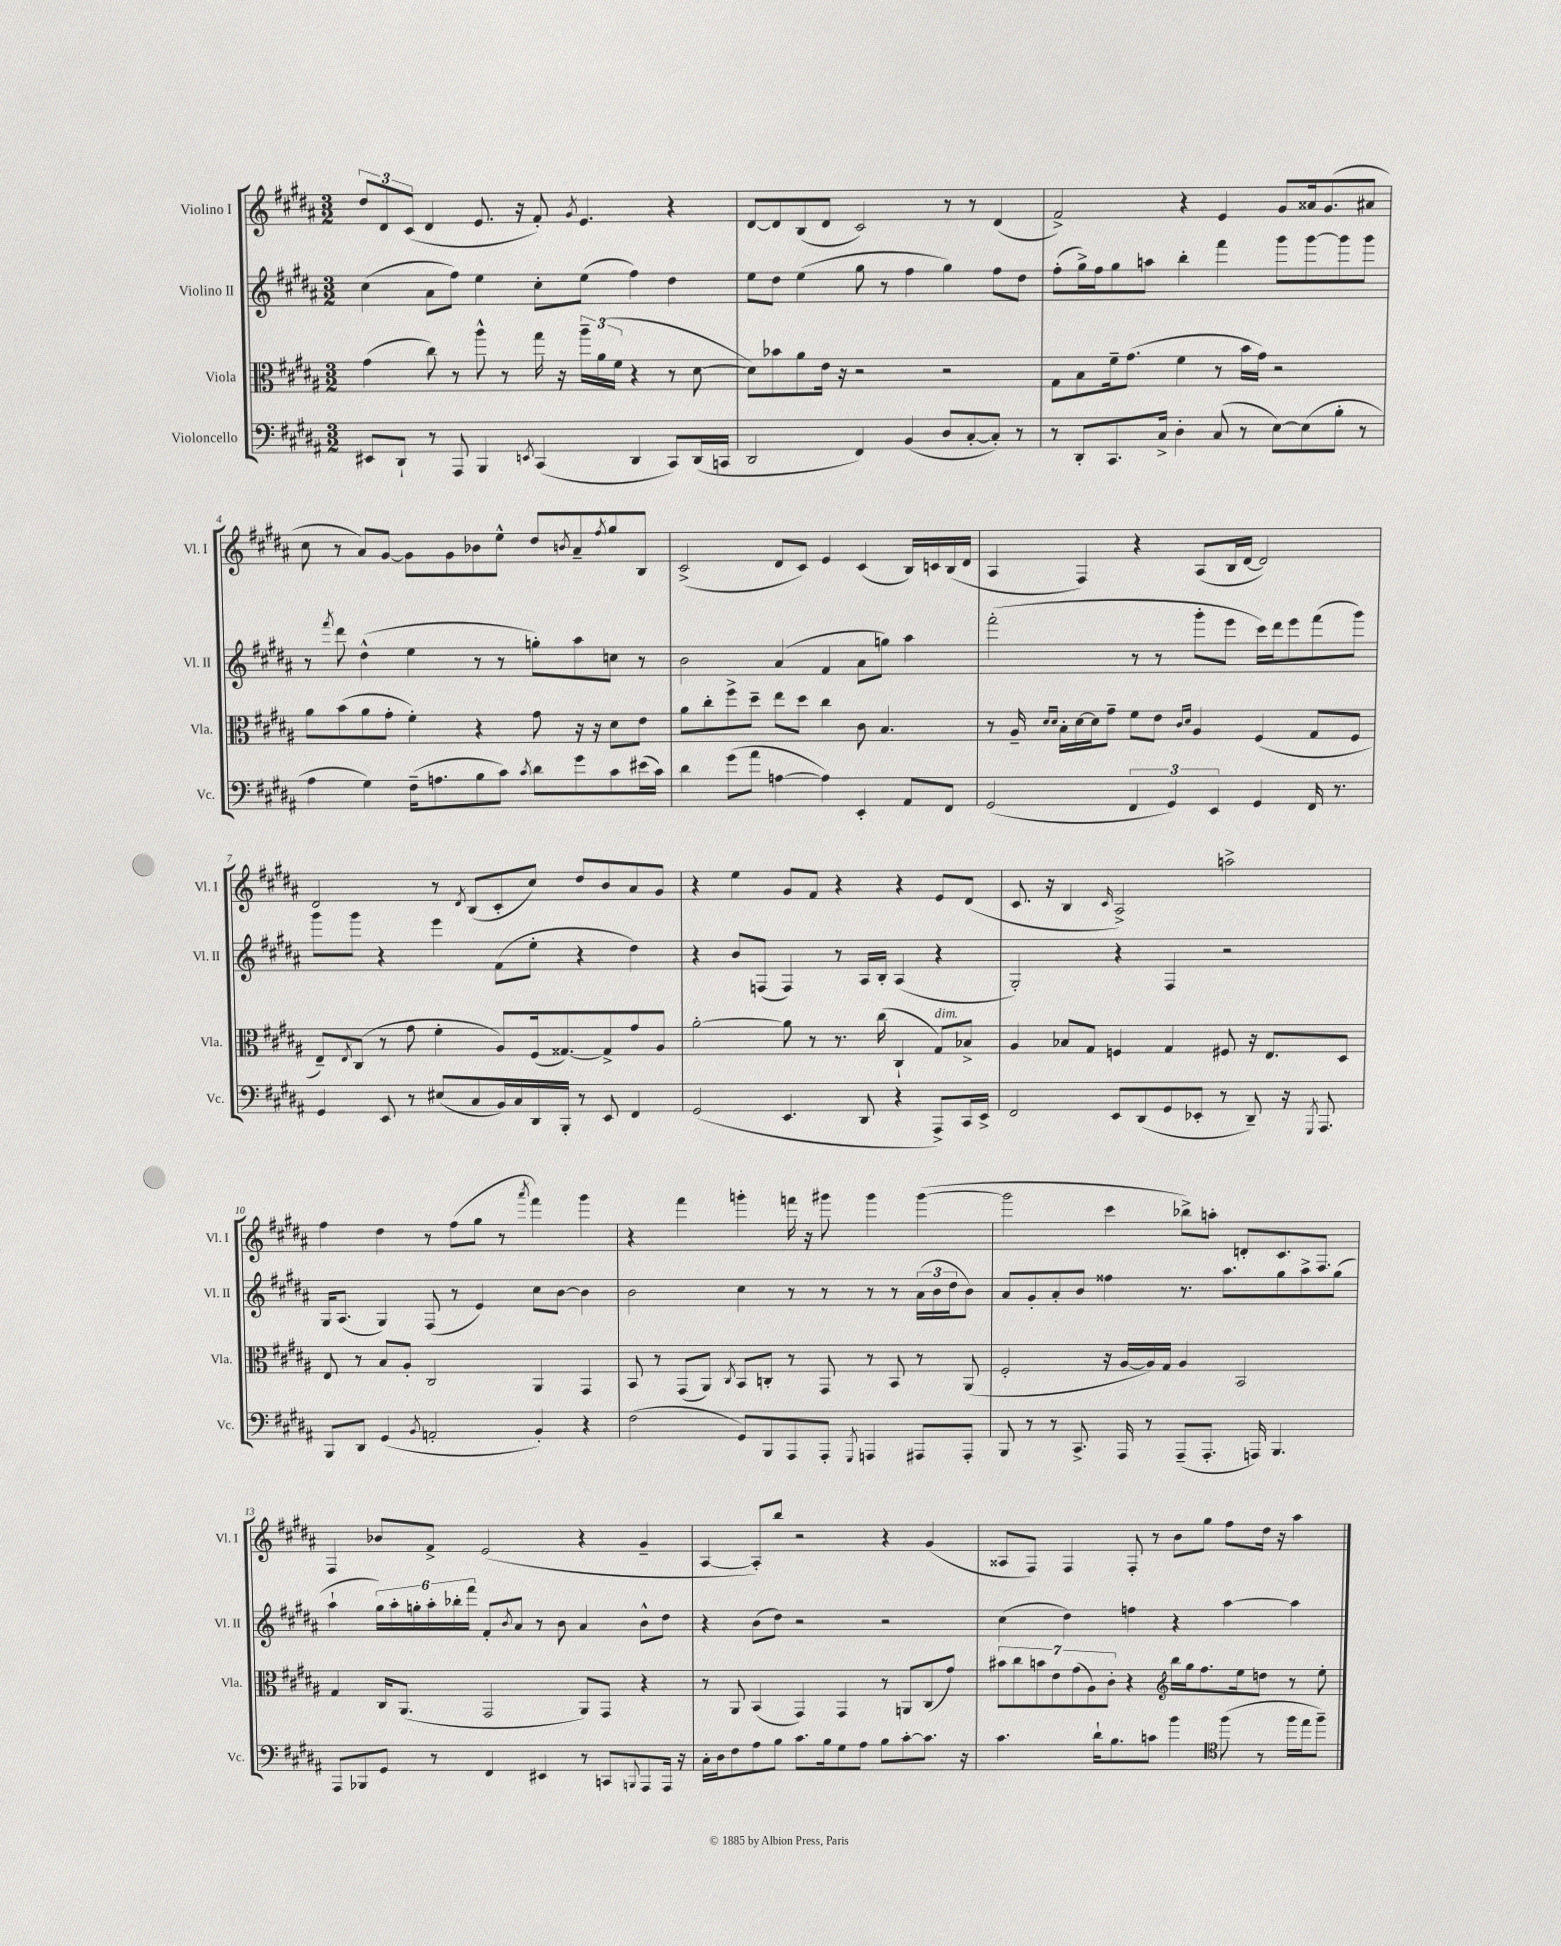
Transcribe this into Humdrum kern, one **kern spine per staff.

**kern	**kern	**kern	**kern
*staff4	*staff3	*staff2	*staff1
*clefF4	*clefC3	*clefG2	*clefG2
*k[f#c#g#d#a#]	*k[f#c#g#d#a#]	*k[f#c#g#d#a#]	*k[f#c#g#d#a#]
*M3/2	*M3/2	*M3/2	*M3/2
8EE#	(4g#	(4cc#	12dd#
.	.	.	12d#
8DD#`	.	.	.
.	.	.	(12c#
8r	8cc#)	8a#	4d#
8AAA#	8r	8ff#)	.
4BBB	8aa#^^	4ee	8.e
.	8r	.	.
.	.	.	16r
8qEE	.	.	.
(4CC#	16gg#	8cc#'	8f#')
.	16r	.	.
.	.	.	8qg#
.	24aa#~	(8ee	4.e
.	(24a#	.	.
.	24f#	.	.
4DD#	4r	4ff#)	.
8CC#)	8r	4dd#	4r
(16DD#	[8d#	.	.
16CC	.	.	.
=	=	=	=
2DD#	8d#])	8ee	[8d#
.	8b-	8dd#	8d#]
.	8a#	(4ee	(8B
.	16e	.	8d#
.	16r	.	.
4FF#)	2r	8gg#	2c#)
.	.	8r	.
(4BB	.	4ff#	.
8D#	2r	4gg#)	8r
[8C#'	.	.	8r
8C#'])	.	8ff#	(4d#
8r	.	8dd#	.
=	=	=	=
8r	8G#	(8ff#'	2f#^)
8DD#'	8B	16gg#^)	.
.	.	16ff#	.
8.CC#	16f#~	8gg#	.
.	(8.g#	.	.
.	.	8aa	.
16C#^	.	.	.
4D#'	4f#	4bb'	4r
(8C#	8r	4fff#	4e
8r	16b	.	.
.	16g#)	.	.
[8E)	2r	8ggg#	8g#
(8E]	.	[8ggg#	16a##
.	.	.	(8.g#
8B'	.	8ggg#]	.
8r	.	8ggg#	8a#
=	=	=	=
4A#	8a#	8r	8cc#
.	.	8qfff#	.
.	(8b	8ddd#	8r
4G#)	8a#	(4dd#^^	8a#)
.	8g#'	.	[8g#
(16F#~	4f#')	4ee	8g#]
8.A	.	.	.
.	.	.	8g#
8B	4r	8r	8b-
8c#)	.	8r	8ee^^
8qc#	.	.	.
8d#	8g#	8gg')	8dd#
.	.	.	8qb
8g#	16r	8aa#	8a#~
.	16r	.	.
.	.	.	8qff#
8c#	8d#	8cc	8gg#
(16e#	8e	8r	8B
16c#)	.	.	.
=	=	=	=
4d#	8a#	2b	(2c#^
.	8cc#'	.	.
(8g#	8ff#^	.	.
8a#	8dd#~	.	.
[4A	8ee	(4a#	8d#
.	8dd#	.	8c#)
4A])	4cc#	4f#	4e
4EE'	8c#	8a#	(4c#
.	4.B	8gg)	.
8AA#	.	4aa#	16B)
.	.	.	16c
8FF#	.	.	(16B
.	.	.	16d#
=	=	=	=
(2GG#	8r	(2fff#'	4A#
.	16A#~	.	.
.	16qqd#	.	.
.	16qqd#	.	.
.	16B'	.	.
.	[16d#	.	4F#)
.	16d#]	.	.
.	8g#~	.	.
6FF#	8f#	8r	4r
.	8e	8r	.
6GG#)	.	.	.
.	16qqc#	.	.
.	16qqd#	.	.
.	4A#	8ggg#'	(8A#
6EE	.	.	.
.	.	8eee	16B
.	.	.	[16d#
4GG#	(4F#	16ccc#)	2d#])
.	.	16ddd#	.
.	.	8eee	.
16FF#	8G#	(8fff#	.
8.r	.	.	.
.	8F#	8ggg#)	.
=	=	=	=
4GG#	8E~)	8ggg#	2d#
.	8qE	.	.
.	(8C#	8ggg#	.
8EE	8r	4r	.
8r	8g#	.	.
(8E#	4f#'	4eee	8r
.	.	.	8qd#
8C#	.	.	(8B
16BB)	8A#)	(8f#	8c#'
16C#	.	.	.
16DD#	(16F#	8ee'	8cc#)
16BBB'	[8.G##)	.	.
8r	.	4r	8dd#
8EE	8G##^]	.	8b
4FF#	8g#	4dd#)	8a#
.	8A#	.	8g#
=	=	=	=
(2GG#	[2a#'	4r	4r
.	.	8b	4ee
.	.	(8F	.
4.EE	8a#]	4F)	8g#
.	8r	.	8f#
.	8.r	8r	4r
8DD#	.	16A#	.
.	(16cc#	16B'	.
4r	4C#`	(4A#	4r
8AAA#^)	8G#)	4r	8e
16CC#	8B-^	.	(8d#
16EE^	.	.	.
=	=	=	=
2FF#	4A#	2G#')	8.c#
.	.	.	16r
.	8B-	.	4B
.	8G#	.	.
.	.	.	16qqc#
8EE	4F	4r	2A#^)
(8DD#	.	.	.
8GG#	4G#	4F#	.
8EE-'	.	.	.
8r	8F#	2r	2aa^
8DD#~)	16r	.	.
.	8.E	.	.
16r	.	.	.
8qGGG#	.	.	.
8.AAA#	.	.	.
.	8D#	.	.
=	=	=	=
8BBB	8E	16G#	4ff#
.	.	(8.A#	.
8DD#	8r	.	.
(4GG#	8B	4G#)	4dd#
.	8A#'	.	.
8qBB	.	.	.
2AA'	2C#	(8F#	8r
.	.	8r	(8ff#
.	.	4e)	8gg#
.	.	.	8r
.	.	.	8qaaa#
4BB')	4AA#	8cc#	4fff#)
.	.	[8b	.
4r	4GG#	4b]	4ggg#
=	=	=	=
(2F#	8BB	2b	4r
.	8r	.	.
.	(8GG#	.	4fff#
.	8AA#)	.	.
.	8qC#	.	.
8GG#)	8BB	4cc#	4ggg'
8BBB	8C'	.	.
8AAA#	8r	8r	16fff
.	.	.	16r
8AAA#'	8GG#	8r	8ggg#
8qGGG#	.	.	.
4AAA	8r	8r	4ggg#
.	8BB	8r	.
8AAA#	8r	(24a#	([4ggg#
.	.	24b	.
.	.	24dd#	.
8AAA#'	(8AA#	8b)	.
=	=	=	=
8BBB	2F#'	8a#	2ggg#]
8r	.	8g#'	.
8r	.	8a#'	.
8.CC#^	.	8b	.
.	16r	4ff##	4ccc#
16AAA#	[16A#	.	.
8r	16A#])	.	.
.	16G#	.	.
(8AAA#~	4A#	8.r	8bb-^)
8.AAA#'	.	.	8aa'
.	.	8.aa#	.
.	2BB	.	8d'
16AAA)	.	.	.
4.BBB	.	8gg#	8.c#
.	.	8aa#^	.
.	.	.	8.F#
.	.	(8gg#	.
=	=	=	=
8AAA#	4G#	4aa#`	4F#
8BBB-	.	.	.
8GG#	16C#	24gg#)	8b-
.	.	24aa#'	.
.	(8.AA#	.	.
.	.	24gg'	.
8r	.	24aa#'	8f#^
.	.	24bb-'	.
.	.	24fff#	.
4FF#	2GG#	8f#'	(2e
.	.	8qb	.
.	.	8a#	.
4EE#	.	8r	.
.	.	8b	.
8r	8AA#)	4a#	4r
8CC	8GG#	.	.
8qqBBB	.	.	.
8AAA#	4r	8b^^	4g#~
16AAA#	.	8dd#	.
16r	.	.	.
=	=	=	=
16C#'	8r	4r	[4A#
16D#	.	.	.
8F#	8AA#	.	.
8A#	(4BB	(8b	8A#'])
8B	.	8dd#)	8bb
8.c#	4GG#)	2r	2r
16B	.	.	.
8G#	4GG#	.	.
8A#	.	.	.
8B	8r	2r	4r
[8c#'	8AA	.	.
8.c#]	(8C#	.	(4g#
.	8g#)	.	.
16r	.	.	.
=	=	=	=
4.c#	14b#	(4cc#	8A##
.	14cc#	.	.
.	.	.	8F#)
.	14b	.	.
.	14e	.	.
.	.	4dd#)	4F#
.	(14g#	.	.
.	14A#)	.	.
16d#`	.	.	.
.	14c#'	.	.
8.B	.	.	.
.	4r	4ff	8F#'
8c	.	.	8r
*	*clefG2	*	*
4b	16bb	4r	8b
.	16gg#	.	.
.	8.ff#	.	8gg#
*clefC4	*	*	*
(8ff#	.	[4aa#	8ff#
.	16ee	.	.
8r	8dd	.	16dd#
.	.	.	16r
16ff#	8r	4aa#]	4aa#
16ee	.	.	.
8ff#~)	8ee'	.	.
==	==	==	==
*-	*-	*-	*-
